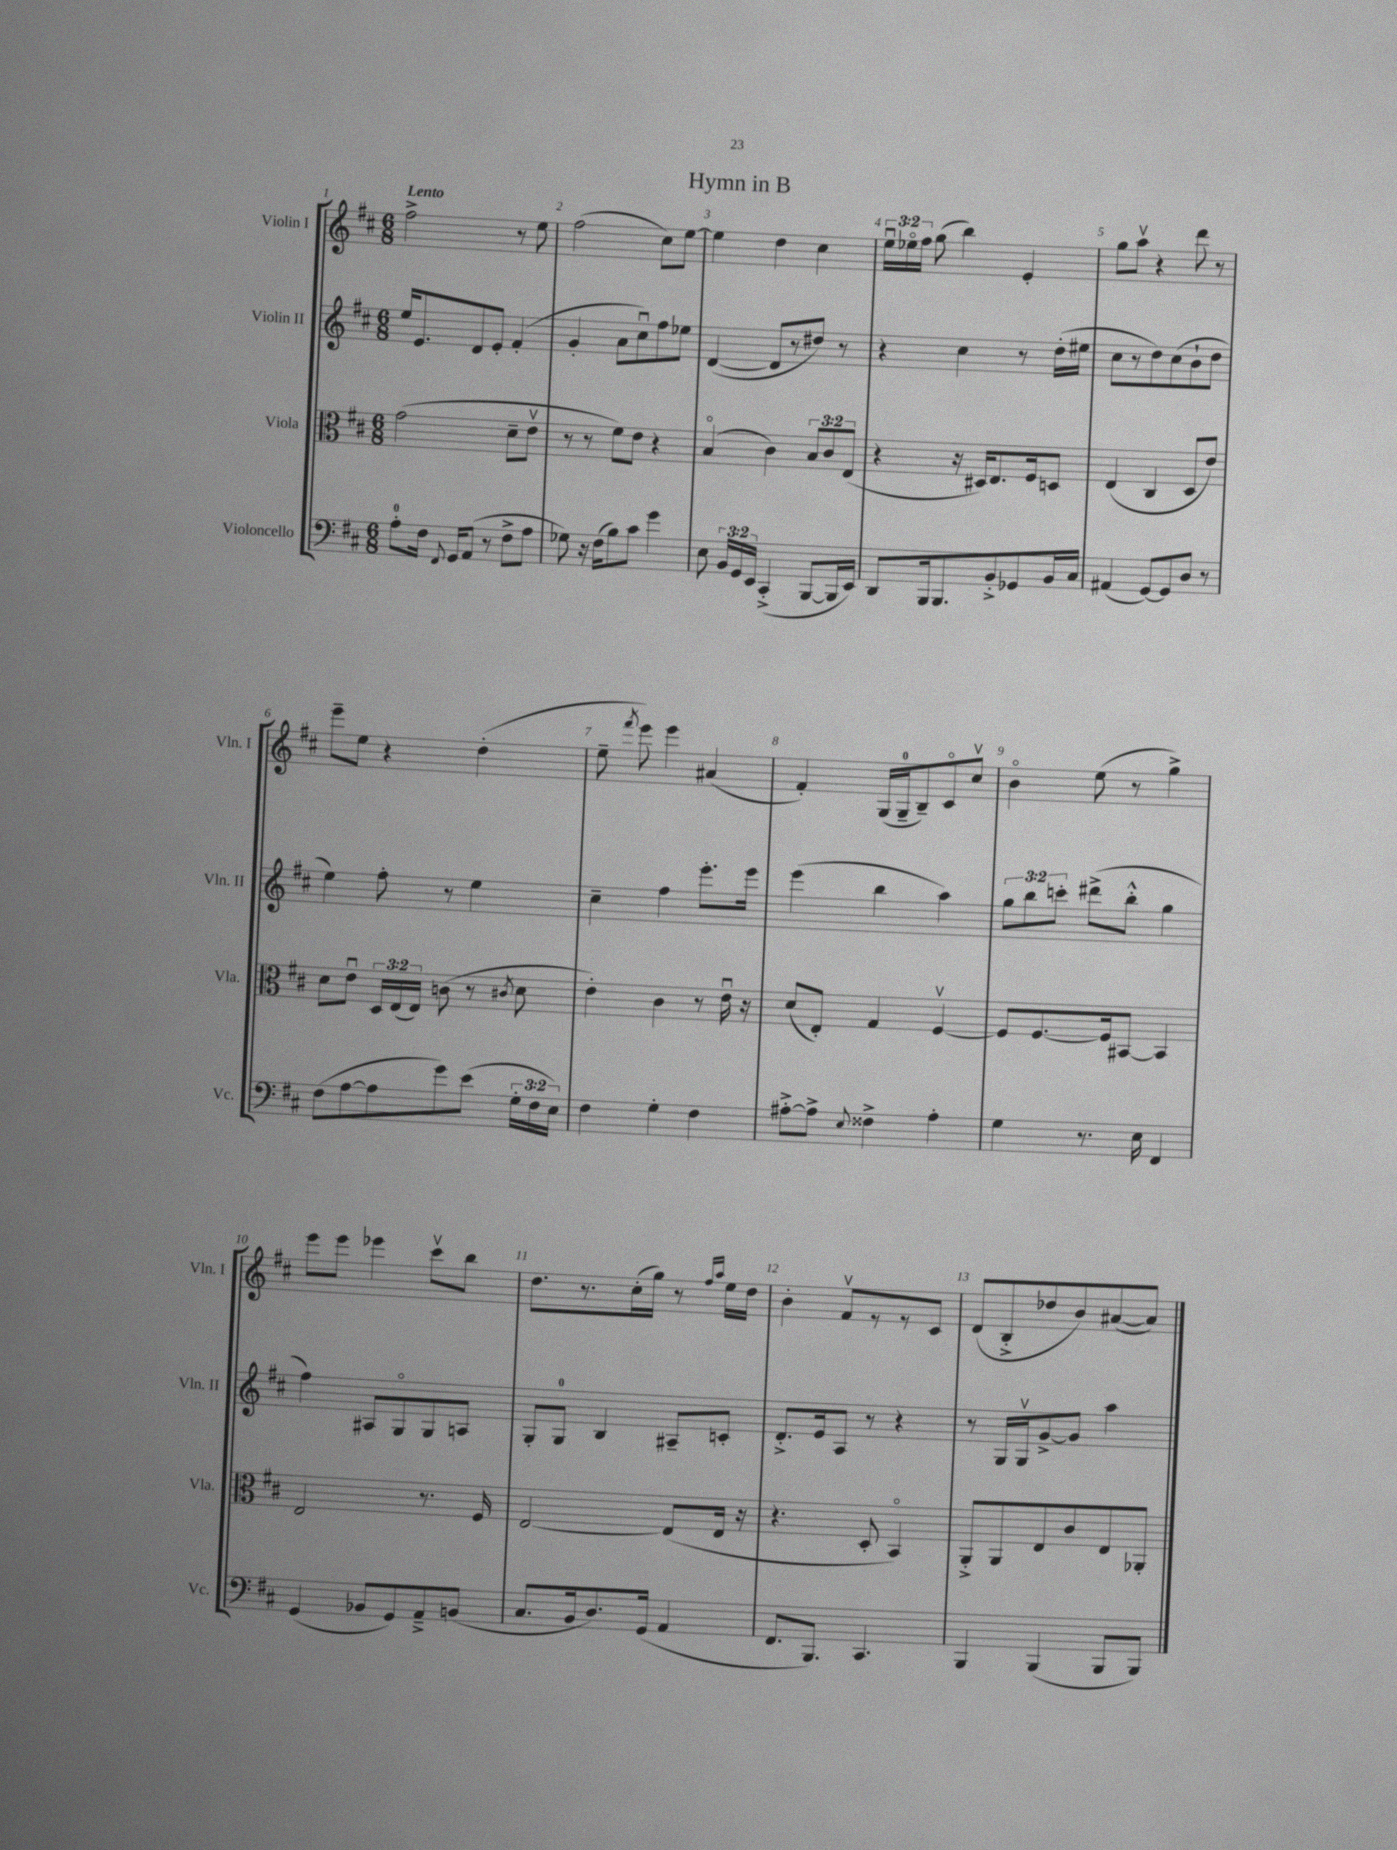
\header { title = "Hymn in B" }
<<
\new StaffGroup <<
\new Staff = "s0" \with { instrumentName = "Violin I" shortInstrumentName = "Vln. I" } {
    \clef treble \key d \major \numericTimeSignature \time 6/8 \override Staff.TupletNumber.text = #tuplet-number::calc-fraction-text \tempo "Lento"
    \autoBeamOff fis''2-> r8 e''8 |
    fis''2( cis''8[) e''8]~ |
    e''4 d''4 cis''4 |
    \tuplet 3/2 { e''16[\downbow ees''16\flageolet fis''16] } g''8( b''4) e'4-. |
    g''8[ a''8]\upbow r4 d'''8 r8 |
    e'''8[-- e''8] r4 d''4-.( |
    e''8-- \acciaccatura { fis'''8 } e'''8) e'''4 ais'4( |
    fis'4-.) g16[( g16-0-- b8--) cis'8\flageolet cis''8]\upbow |
    b'4\flageolet e''8( r8 g''4->) |
    e'''8[ e'''8] ees'''4 cis'''8[\upbow b''8] |
    d''8.[ r8. cis''16-.( g''16]) r8 \grace { fis''16[ a''16] } e''16[ d''16] |
    b'4-. fis'8[\upbow r8 r8 cis'8] |
    d'8[( b8-.-> des''8 b'8) ais'8~( ais'8]) \bar "|." |
}
\new Staff = "s1" \with { instrumentName = "Violin II" shortInstrumentName = "Vln. II" } {
    \clef treble \key d \major \numericTimeSignature \time 6/8 \override Staff.TupletNumber.text = #tuplet-number::calc-fraction-text
    \autoBeamOff e''16[ e'8. d'8 e'8]-. fis'4-.( |
    g'4-. a'8[ cis''8\downbow) fis''8 ees''8] |
    d'4~( d'8[ r8 dis''8]) r8 |
    r4 cis''4 r8 d''16[-.( eis''16] |
    cis''8[ r8 d''8) cis''8( b'8-! d''8] |
    e''4) fis''8-. r8 e''4 |
    cis''4-- fis''4 e'''8.[-. e'''16] |
    e'''4( b''4 a''4) |
    \tuplet 3/2 { g''8[ b''8 c'''8]-. } dis'''8[->( b''8]-.-^ g''4 |
    fis''4) ais8[ g8\flageolet g8 a8] |
    g8[-. g8]-0 b4 ais8[-- c'8]-. |
    d'8.[-.-> e'16 a8] r8 r4 |
    r8 g16[ g16\upbow g'8~-> g'8] a''4 \bar "|." |
}
\new Staff = "s2" \with { instrumentName = "Viola" shortInstrumentName = "Vla." } {
    \clef alto \key d \major \numericTimeSignature \time 6/8 \override Staff.TupletNumber.text = #tuplet-number::calc-fraction-text
    \autoBeamOff g'2( d'8[-- e'8]\upbow |
    r8 r8 fis'8[) e'8] r4 |
    b4\flageolet( cis'4) \tuplet 3/2 { b8[ cis'8 e8]( } |
    r4 r16 dis16[) e8. fis16 d8] |
    e4( cis4 d8[ e'8]) |
    d'8[ e'8]\downbow \tuplet 3/2 { d16[ e16( e16]) } c'8( r8 \acciaccatura { cis'8 } d'8 |
    e'4-.) cis'4 r8 e'16\downbow r16 |
    d'8[( e8]-.) g4 fis4~\upbow |
    fis8[ fis8.~ fis16 bis,8]~ bis,4 |
    e2 r8. fis16 |
    e2~ e8[( e16] r16 |
    r4. d8-. b,4\flageolet) |
    a,8[-.-> a,8 e8 cis'8 e8 aes,8]-. \bar "|." |
}
\new Staff = "s3" \with { instrumentName = "Violoncello" shortInstrumentName = "Vc." } {
    \clef bass \key d \major \numericTimeSignature \time 6/8 \override Staff.TupletNumber.text = #tuplet-number::calc-fraction-text
    \autoBeamOff a8[-0-. fis16] \appoggiatura { fis,8 } g,16[ a,8]( r8 fis8[-> a8] |
    ges8) r16 fis16[( b8) cis'8] g'4 |
    e8 \tuplet 3/2 { b,16[ g,16 e,16] } cis,4-.->( b,,8[~ b,,16 e,16]) |
    d,8[ b,,16 b,,8. b,8-.-> ges,8 b,16 cis16] |
    ais,4( g,8[~) g,8 d8] r8 |
    fis8[( a8~ a8 g'8) e'8]( \tuplet 3/2 { g16[-. fis16 e16]) } |
    fis4 g4-. fis4 |
    ais8[~-.-> ais8]-> \appoggiatura { e8 } fisis4-> ais4-. |
    g4 r8. e16 fis,4 |
    g,4( bes,8[ g,8) a,8---> b,8]( |
    cis8.[ b,16 d8.) g,16]( a,4 |
    fis,8.[ b,,8.]) cis,4. |
    b,,4 b,,4( b,,8[ b,,8]) \bar "|." |
}
>>
>>
\layout { \context { \Score \override BarNumber.break-visibility = ##(#f #t #t) barNumberVisibility = #all-bar-numbers-visible } }
